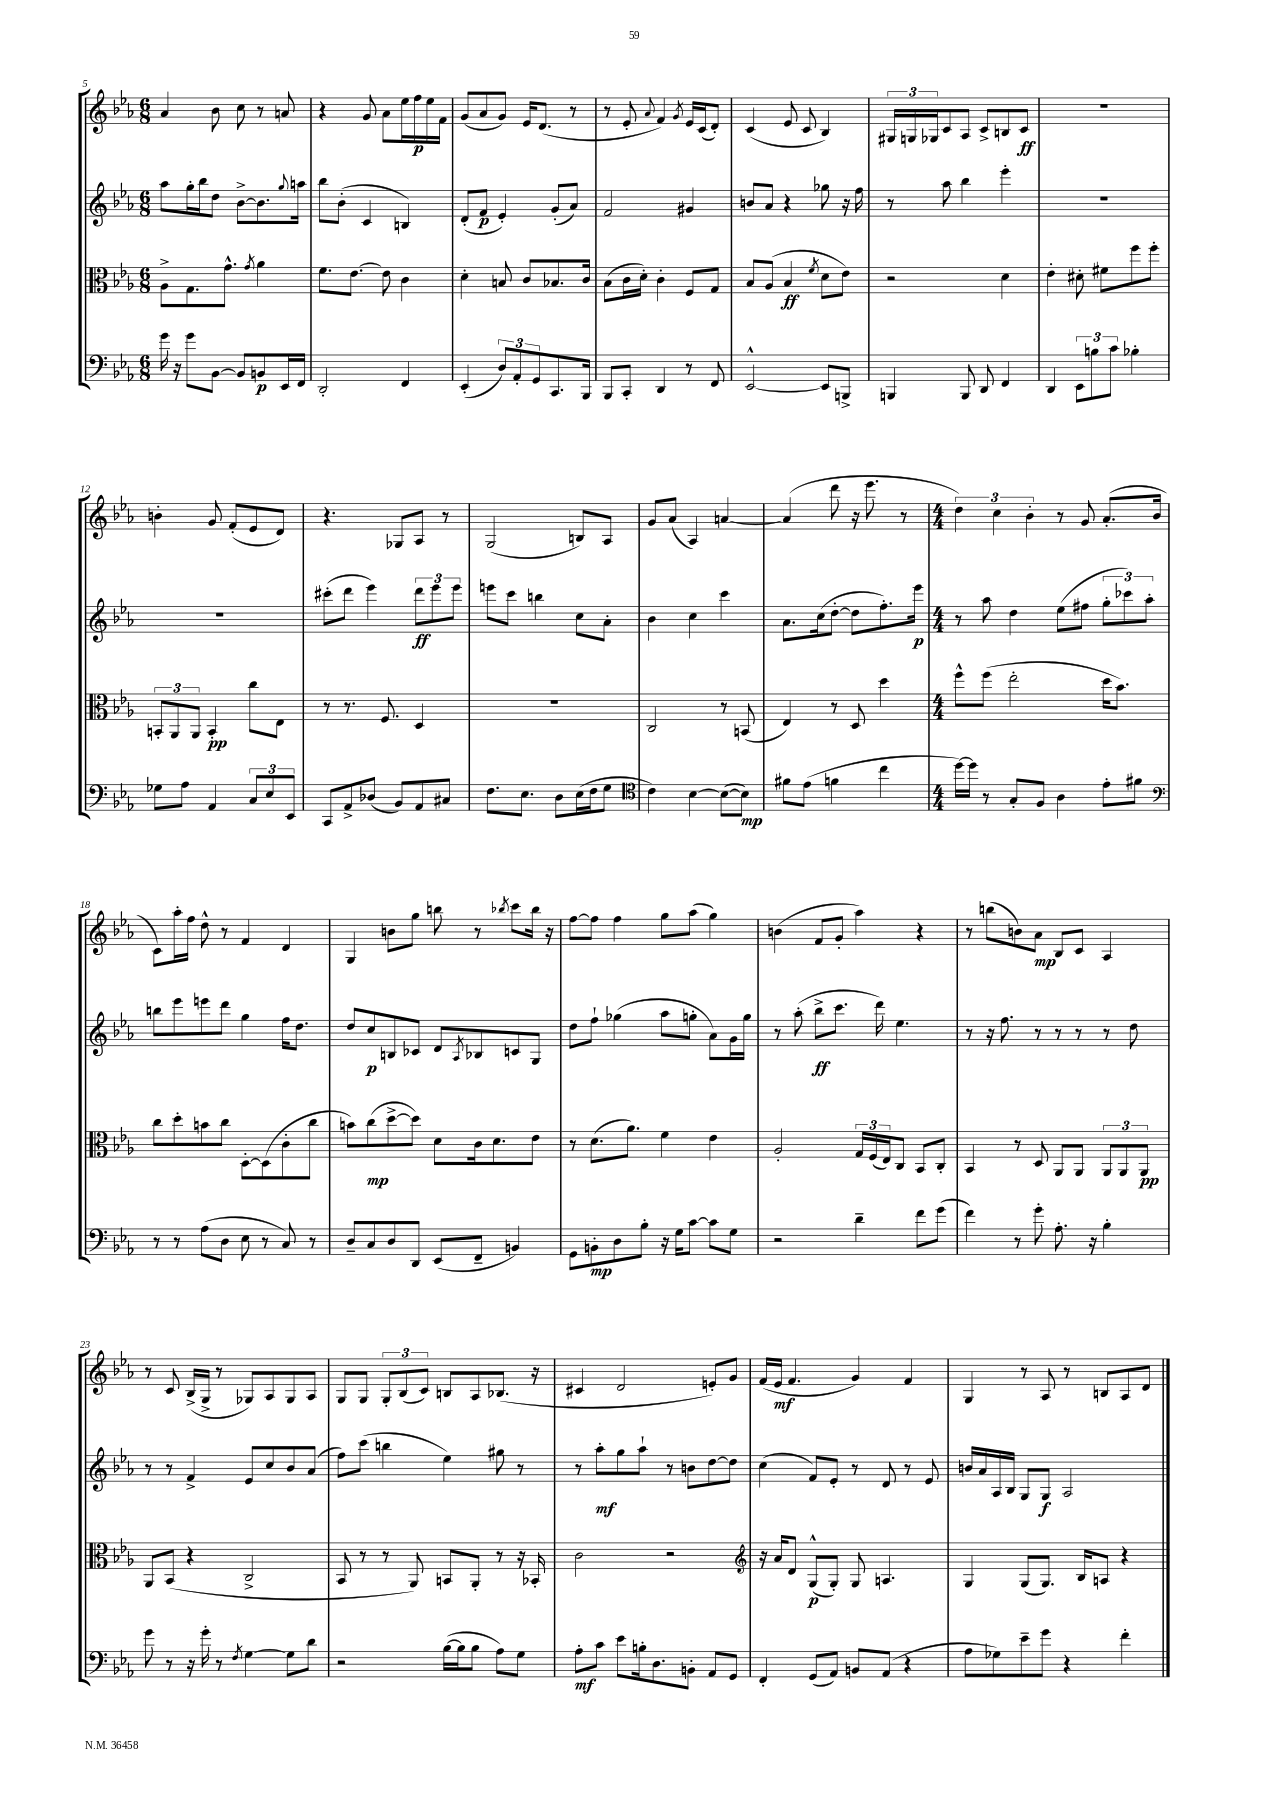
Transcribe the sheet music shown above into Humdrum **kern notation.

**kern	**dynam	**kern	**dynam	**kern	**dynam	**kern	**dynam
*part4	*part4	*part3	*part3	*part2	*part2	*part1	*part1
*staff4	*staff4	*staff3	*staff3	*staff2	*staff2	*staff1	*staff1
*clefF4	*	*clefC3	*	*clefG2	*	*clefG2	*
*k[b-e-a-]	*	*k[b-e-a-]	*	*k[b-e-a-]	*	*k[b-e-a-]	*
*M6/8	*	*M6/8	*	*M6/8	*	*M6/8	*
=5	=5	=5	=5	=5	=5	=5	=5
16g\	.	8A-^\L	.	8aa-\L	.	4a-/	.
16r	.	.	.	.	.	.	.
8g\L	.	8.G\	.	16gg'\L	.	.	.
.	.	.	.	16bb-\J	.	.	.
[8BB-\J	.	.	.	8dd\J	.	8b-\	.
.	.	8.g^^\J	.	.	.	.	.
8BB-/L]	.	.	.	[8b-^\L	.	8cc\	.
.	.	8qg/	.	.	.	.	.
8BBn/	p	4a-\	.	8.b-\]	.	8r	.
16EE-/L	.	.	.	.	.	8an/	.
.	.	.	.	8qqgg/	.	.	.
16FF/JJ	.	.	.	16aan\Jk	.	.	.
=6	=6	=6	=6	=6	=6	=6	=6
2DD'/	.	8.f\L	.	8bb-\L	.	4r	.
.	.	.	.	(8b-'\J	.	.	.
.	.	[8.e-\J	.	.	.	.	.
.	.	.	.	4c/	.	8g/	.
.	.	8e-\]	.	.	.	8a-\L	.
4FF/	.	4c\	.	4Bn/)	.	16ee-\L	.
.	.	.	.	.	.	16ff\	p
.	.	.	.	.	.	16ee-\	.
.	.	.	.	.	.	16f\JJ	.
=7	=7	=7	=7	=7	=7	=7	=7
(4EE-'/	.	4d'\	.	(8d'/L	.	(8g/L	.
.	.	.	.	8f/J	p	8a-/	.
12D/L)	.	8Bn/	.	4e-'/)	.	8g/J)	.
12AA-'/	.	.	.	.	.	.	.
.	.	8c/L	.	.	.	16e-/KL	.
12GG/	.	.	.	.	.	.	.
.	.	.	.	.	.	(8.d/J	.
8.CC/	.	8.B-X/	.	(8g'/L	.	.	.
.	.	.	.	8a-/J)	.	8r	.
16BBB-/Jk	.	16c/Jk	.	.	.	.	.
=8	=8	=8	=8	=8	=8	=8	=8
8BBB-/L	.	(8B-\L	.	2f/	.	8r	.
8CC'/J	.	16c\L	.	.	.	8e-'/	.
.	.	16d'\JJ)	.	.	.	.	.
.	.	.	.	.	.	8qqa-/	.
4DD/	.	4c'\	.	.	.	4f/)	.
.	.	.	.	.	.	8qg/	.
8r	.	8F/L	.	4g#X/	.	16e-/LL	.
.	.	.	.	.	.	(16c/J	.
8FF/	.	8G/J	.	.	.	8d'/J)	.
=9	=9	=9	=9	=9	=9	=9	=9
[2EE-^^/	.	8B-/L	.	8bn/L	.	(4c/	.
.	.	(8A-/J	.	8a-/J	.	.	.
.	.	4B-/	ff	4r	.	8e-/	.
.	.	.	.	.	.	8c/	.
.	.	8qf/	.	.	.	.	.
8EE-/L]	.	8d\L	.	8gg-X\	.	4B-/)	.
8BBBn^/J	.	8e-\J)	.	16r	.	.	.
.	.	.	.	16ff\	.	.	.
=10	=10	=10	=10	=10	=10	=10	=10
4BBBn/	.	2r	.	8r	.	24G#X/LL	.
.	.	.	.	.	.	24Gn/	.
.	.	.	.	.	.	24G-X/J	.
.	.	.	.	8aa-\	.	8c/	.
8BBB/	.	.	.	4bb-\	.	8A-/J	.
8DD/	.	.	.	.	.	8c^/L	.
4FF/	.	4d\	.	4eee-'\	.	8Bn/	.
.	.	.	.	.	.	8c/J	ff
=11	=11	=11	=11	=11	=11	=11	=11
4DD/	.	4e-'\	.	2.r	.	2.r	.
12EE-\L	.	8d#X'\	.	.	.	.	.
12Bn\	.	.	.	.	.	.	.
.	.	8f#X\L	.	.	.	.	.
12c\J	.	.	.	.	.	.	.
4B-X'\	.	8ff\	.	.	.	.	.
.	.	8ff'\J	.	.	.	.	.
!!LO:LB:g=z
=12	=12	=12	=12	=12	=12	=12	=12
8G-X\L	.	12BBn'/L	.	2.r	.	4bn'\	.
.	.	12AA-/	.	.	.	.	.
8A-\J	.	.	.	.	.	.	.
.	.	12AA-/J	.	.	.	.	.
4AA-/	.	4BB'/	pp	.	.	8g/	.
.	.	.	.	.	.	(8f'/L	.
12C/L	.	8cc\L	.	.	.	8e-/	.
12E-/	.	.	.	.	.	.	.
.	.	8E-\J	.	.	.	8d/J)	.
12EE-/J	.	.	.	.	.	.	.
=13	=13	=13	=13	=13	=13	=13	=13
8CC/L	.	8r	.	(8ccc#X'\L	.	4.r	.
8AA-^/	.	8.r	.	8ddd\J	.	.	.
(8D-X/J	.	.	.	4eee-\)	.	.	.
.	.	8.F/	.	.	.	.	.
8BB-/L)	.	.	.	.	.	8G-X/L	.
8AA-/	.	4D/	.	12ddd\L	ff	8A-/J	.
.	.	.	.	12eee-\	.	.	.
8C#X/J	.	.	.	.	.	8r	.
.	.	.	.	12eee-\J	.	.	.
=14	=14	=14	=14	=14	=14	=14	=14
8.F\L	.	2.r	.	8eeen\L	.	(2G/	.
.	.	.	.	8ccc\J	.	.	.
8.E-\J	.	.	.	.	.	.	.
.	.	.	.	4bbn\	.	.	.
8D\L	.	.	.	.	.	.	.
(16E-\L	.	.	.	8cc\L	.	8Bn/L)	.
16F\J	.	.	.	.	.	.	.
8G\J	.	.	.	8a-'\J	.	8A-/J	.
=15	=15	=15	=15	=15	=15	=15	=15
*clefC4	*	*	*	*	*	*	*
4c\)	.	2C/	.	4b-\	.	8g/L	.
.	.	.	.	.	.	(8a-/J	.
[4B-\	.	.	.	4cc\	.	4A-/)	.
(8B-\L_	.	8r	.	4ccc\	.	[4an/	.
8B-\J])	mp	(8BBn/	.	.	.	.	.
=16	=16	=16	=16	=16	=16	=16	=16
8f#X\L	.	4E-/)	.	8.a-\L	.	(4a/]	.
(8e-\J	.	.	.	.	.	.	.
.	.	.	.	(16cc\k	.	.	.
4fn\	.	8r	.	[8dd'\J	.	8ddd\	.
.	.	8D/	.	8dd\L]	.	16r	.
.	.	.	.	.	.	8.eee-\	.
4cc\	.	4dd\	.	8.ff'\)	.	.	.
.	.	.	.	.	.	8r	.
.	.	.	.	16eee-\Jk	p	.	.
=17	=17	=17	=17	=17	=17	=17	=17
*M4/4	*	*M4/4	*	*M4/4	*	*M4/4	*
[16dd\LL)	.	8ff^^\L	.	8r	.	6dd\)	.
16dd\JJ]	.	.	.	.	.	.	.
8r	.	(8ff\J	.	8aa-\	.	.	.
.	.	.	.	.	.	6cc\	.
8G'/L	.	2ee-'\	.	4dd\	.	.	.
.	.	.	.	.	.	6b-'\	.
8F/J	.	.	.	.	.	.	.
4A-\	.	.	.	(8ee-\L	.	8r	.
.	.	.	.	8ff#X\J	.	8g/	.
8e-'\L	.	16dd\KL	.	12gg'\L	.	(8.a-'/L	.
.	.	8.b-\J)	.	.	.	.	.
.	.	.	.	12ccc-X\)	.	.	.
8f#X\J	.	.	.	.	.	.	.
.	.	.	.	12aa-'\J	.	.	.
.	.	.	.	.	.	16b-/Jk	.
!!LO:LB:g=z
=18	=18	=18	=18	=18	=18	=18	=18
*clefF4	*	*	*	*	*	*	*
8r	.	8cc\L	.	8bbn\L	.	8c\L)	.
8r	.	8dd'\	.	8eee-\	.	16aa-'\L	.
.	.	.	.	.	.	16ff\JJ	.
(8A-\L	.	8bn\	.	8eeen\	.	8dd^^\	.
8D\J	.	8cc\J	.	8ddd\J	.	8r	.
8E-\	.	[8D'\L	.	4gg\	.	4f/	.
8r	.	(8D\]	.	.	.	.	.
8C/)	.	8c'\	.	16ff\KL	.	4d/	.
.	.	.	.	8.dd\J	.	.	.
8r	.	8cc\J	.	.	.	.	.
=19	=19	=19	=19	=19	=19	=19	=19
8D~/L	.	8bn\L)	.	8dd/L	.	4G/	.
8C/	.	(8cc\	mp	8cc/	p	.	.
8D/	.	[8dd^\	.	8Bn/	.	8bn\L	.
8DD/J	.	8dd\J])	.	8c-X/J	.	8gg\J	.
(8EE-/L	.	8d\L	.	8d/L	.	8bbn\	.
.	.	.	.	8qA-/	.	.	.
8FF~/J	.	16c\k	.	8B-X/	.	8r	.
.	.	8.d\	.	.	.	.	.
.	.	.	.	.	.	8qbb-X/	.
4BBn/)	.	.	.	8cn/	.	8ccc\L	.
.	.	8e-\J	.	8G/J	.	16bb-\Jk	.
.	.	.	.	.	.	16r	.
=20	=20	=20	=20	=20	=20	=20	=20
8GG\L	.	8r	.	8dd\L	.	[8ff\L	.
8BBn'\	mp	(8.d\L	.	8ff`\J	.	8ff\J]	.
8D\	.	.	.	(4gg-X\	.	4ff\	.
.	.	8.a-\J)	.	.	.	.	.
8B-'\J	.	.	.	.	.	.	.
16r	.	4f\	.	8aa-\L	.	8gg\L	.
16G\KL	.	.	.	.	.	.	.
[8c\J	.	.	.	8ggn'\J	.	(8aa-\J	.
8c\L]	.	4e-\	.	8a-\L)	.	4gg\)	.
8G\J	.	.	.	16g\L	.	.	.
.	.	.	.	16gg\JJ	.	.	.
=21	=21	=21	=21	=21	=21	=21	=21
2r	.	2A-'/	.	8r	.	(4bn\	.
.	.	.	.	(8aa-'\	.	.	.
.	.	.	.	8bb-^\L	ff	8f/L	.
.	.	.	.	8.ccc\J	.	8g'/J	.
4d~\	.	24G/LL	.	.	.	4aa-\)	.
.	.	(24F/	.	.	.	.	.
.	.	.	.	16ddd\)	.	.	.
.	.	24E-/J)	.	.	.	.	.
.	.	8C/J	.	4.ee-\	.	.	.
8f\L	.	8BB-/L	.	.	.	4r	.
(8g\J	.	8C'/J	.	.	.	.	.
=22	=22	=22	=22	=22	=22	=22	=22
4f\)	.	4BB-/	.	8r	.	8r	.
.	.	.	.	16r	.	(8bbn\L	.
.	.	.	.	8.ff\	.	.	.
8r	.	8r	.	.	.	8bn\)	.
8g'\	.	8D/	.	8r	.	8a-\J	mp
8.A-'\	.	8AA-/L	.	8r	.	8B-/L	.
.	.	8AA-/J	.	8r	.	8c/J	.
16r	.	.	.	.	.	.	.
4B-'\	.	12AA-/L	.	8r	.	4A-/	.
.	.	12AA-/	.	.	.	.	.
.	.	.	.	8dd\	.	.	.
.	.	12AA-/J	pp	.	.	.	.
!!LO:LB:g=z
=23	=23	=23	=23	=23	=23	=23	=23
8g\	.	8AA-/L	.	8r	.	8r	.
8r	.	(8BB-/J	.	8r	.	8c/	.
16r	.	4r	.	4f^/	.	(16B-^/LL	.
16g'\	.	.	.	.	.	16G^/JJ	.
8r	.	.	.	.	.	8r	.
8qF/	.	.	.	.	.	.	.
[4G\	.	2C^/	.	8e-/L	.	8G-X/L)	.
.	.	.	.	8cc/	.	8A-/	.
8G\L]	.	.	.	8b-/	.	8G-/	.
8d\J	.	.	.	(8a-/J	.	8A-/J	.
=24	=24	=24	=24	=24	=24	=24	=24
2r	.	8BB-/	.	8ff\L)	.	8G/L	.
.	.	8r	.	(8ccc\J	.	8G/J	.
.	.	8r	.	4bbn\	.	12G'/L	.
.	.	.	.	.	.	(12B-/	.
.	.	8AA-/)	.	.	.	.	.
.	.	.	.	.	.	12c/J)	.
([16B-\LL	.	8BBn/L	.	4ee-\)	.	8Bn/L	.
16B-\J]	.	.	.	.	.	.	.
8B-\J	.	8AA-'/J	.	.	.	8A-/	.
8A-\L)	.	8r	.	8gg#X\	.	(8.B-X/J	.
8G\J	.	16r	.	8r	.	.	.
.	.	16BB-X'/	.	.	.	16r	.
=25	=25	=25	=25	=25	=25	=25	=25
8A-'\L	mf	2c\	.	8r	.	4c#X/	.
8c\J	.	.	.	8aa-'\L	mf	.	.
8e-\L	.	.	.	8gg\	.	2d/	.
16Bn'\k	.	.	.	8aa-`\J	.	.	.
8.D\	.	.	.	.	.	.	.
.	.	2r	.	8r	.	.	.
8BBn'\J	.	.	.	8bn\L	.	.	.
8AA-/L	.	.	.	[8dd\	.	8en'/L)	.
8GG/J	.	.	.	8dd\J]	.	8g/J	.
=26	=26	=26	=26	=26	=26	=26	=26
*	*	*clefG2	*	*	*	*	*
4FF'/	.	16r	.	(4cc\	.	(16f/LL	.
.	.	16a-/KL	.	.	.	16e-/JJ	mf
.	.	8d/J	.	.	.	4.f/	.
(8GG/L	.	(8G^^/L	p	8f/L)	.	.	.
8AA-/J)	.	8G'/J)	.	8e-'/J	.	.	.
8BBn/L	.	8G/	.	8r	.	4g/)	.
(8AA-/J	.	4.An/	.	8d/	.	.	.
4r	.	.	.	8r	.	4f/	.
.	.	.	.	8e-/	.	.	.
=27	=27	=27	=27	=27	=27	=27	=27
8A-\L	.	4G/	.	16bn/LL	.	4G/	.
.	.	.	.	16a-/	.	.	.
8G-X\)	.	.	.	16A-/	.	.	.
.	.	.	.	16B-/JJ	.	.	.
8e-~\	.	(8G/L	.	8G/L	.	8r	.
8g\J	.	8.G/J)	.	8G/J	f	8A-/	.
4r	.	.	.	2A-/	.	8r	.
.	.	16B-/KL	.	.	.	.	.
.	.	8An/J	.	.	.	8Bn/L	.
4f'\	.	4r	.	.	.	8A-/	.
.	.	.	.	.	.	8d/J	.
==	==	==	==	==	==	==	==
*-	*-	*-	*-	*-	*-	*-	*-
